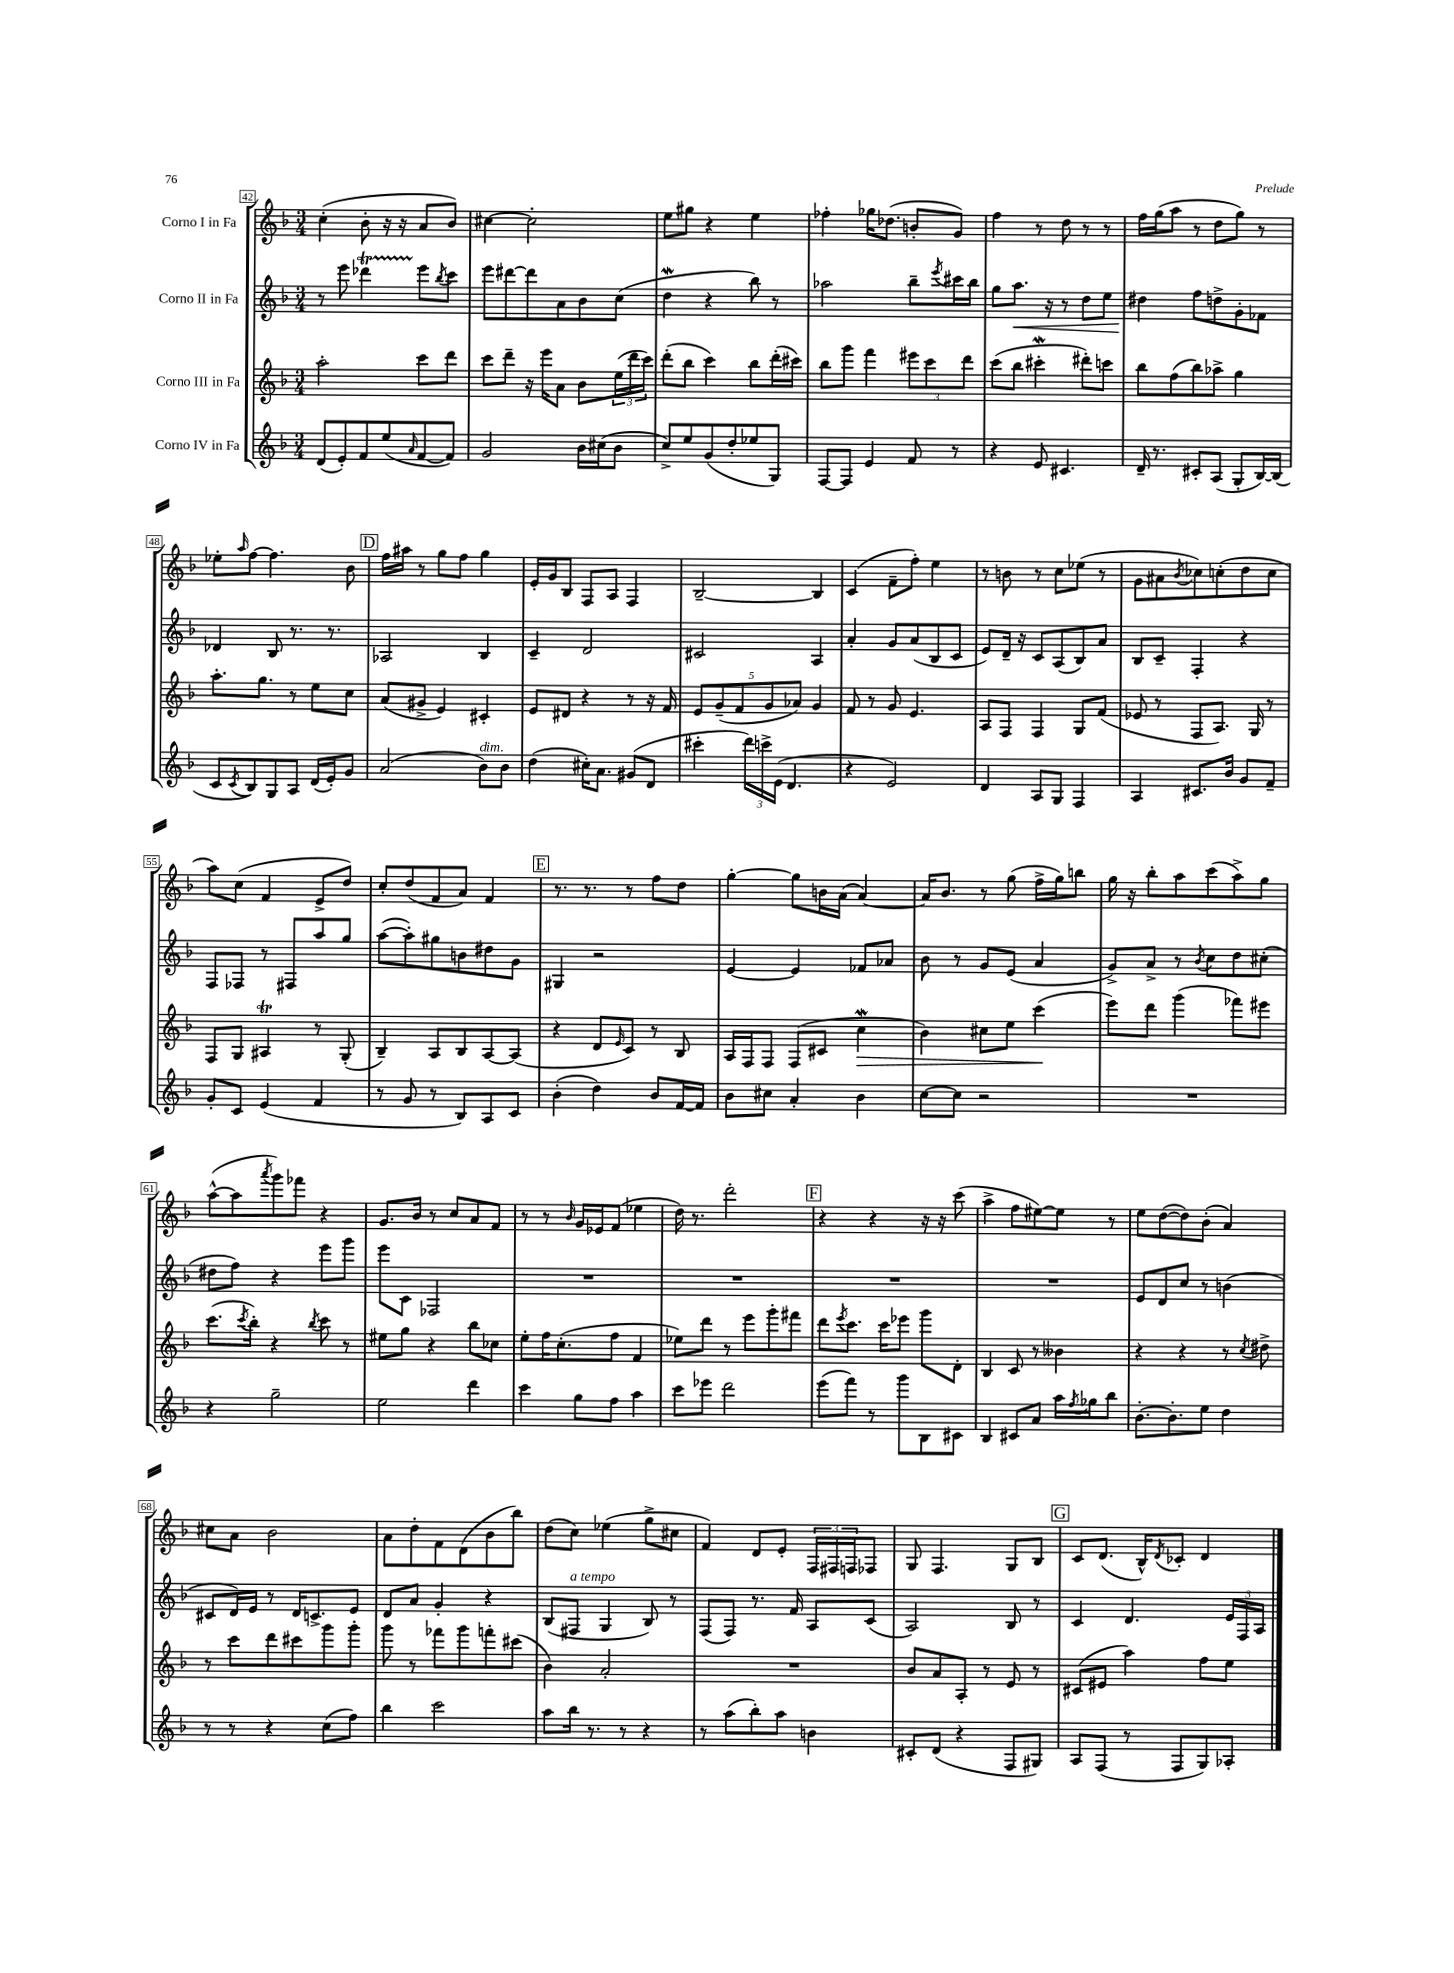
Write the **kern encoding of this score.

**kern	**kern	**dynam	**kern	**dynam	**kern
*part4	*part3	*part3	*part2	*part2	*part1
*staff4	*staff3	*staff3	*staff2	*staff2	*staff1
*I"Corno IV in Fa	*I"Corno III in Fa	*	*I"Corno II in Fa	*	*I"Corno I in Fa
*clefG2	*clefG2	*	*clefG2	*	*clefG2
*k[b-]	*k[b-]	*	*k[b-]	*	*k[b-]
*M3/4	*M3/4	*	*M3/4	*	*M3/4
=42	=42	=42	=42	=42	=42
(8d/L	2aa'\	.	8r	.	(4cc'\
8e'/)	.	.	8eee\	.	.
8f/	.	.	4ddd-XT\	.	8b-'\
(8ee/	.	.	.	.	16r
.	.	.	.	.	16r
16qqa/	.	.	.	.	.
[8f/	8ccc\L	.	8eee\L	.	8a/L
.	.	.	8qbb-/	.	.
8f/J])	8ddd\J	.	8ccc\J	.	8b-/J)
=43	=43	=43	=43	=43	=43
2g/	8ccc\L	.	8eee\L	.	[4cc#X\
.	8ddd~\J	.	[8ddd#X\	.	.
.	16r	.	8ddd#\]	.	2cc#'\]
.	16eee\KL	.	.	.	.
.	8a\J	.	8a\	.	.
16b-\LL	8b-\L	.	8b-\	.	.
(16cc#X\J	.	.	.	.	.
8b-\J	(24ee\L	.	(8cc\J	.	.
.	24ddd\	.	.	.	.
.	24ccc\JJ)	.	.	.	.
=44	=44	=44	=44	=44	=44
8cc^/L)	(8ddd'\L	.	4ddW\	.	8ee\L
8ee/	8bb-\J	.	.	.	8gg#X\J
(8g/	4ccc\)	.	4r	.	4r
8dd'/	.	.	.	.	.
8ee-X/	8bb-\L	.	8bb-\)	.	4ee\
8G/J)	(16ddd'\L	.	8r	.	.
.	16ccc#X\JJ)	.	.	.	.
=45	=45	=45	=45	=45	=45
[8F/L	8bb-\L	.	2aa-X\	.	4ff-X'\
8F/J]	8ggg\J	.	.	.	.
4e/	4fff\	.	.	.	16gg-X\KL
.	.	.	.	.	(8.dd-X\J
8f/	12eee#X\L	.	8bb-~\L	.	8bn'/L
.	12ccc\	.	.	.	.
.	.	.	8qeee/	.	.
8r	.	.	16ccc#X\L	.	8g/J)
.	12ddd\J	.	.	.	.
.	.	.	16bb-\JJ	.	.
=46	=46	=46	=46	=46	=46
4r	(8ccc\L	.	8gg\L	.	4ff\
!	!	!	!	!LO:HP:b	!
.	8bb-\J	.	8.aa\J	<	.
8e/	4ccc#XW'\	.	.	.	8r
.	.	.	16r	.	.
4.c#X/	.	.	8r	.	8dd\
.	8ddd#X'\L)	.	8dd\L	.	8r
.	8cccn\J	.	8ee\J	.	8r
=47	=47	=47	=47	=47	=47
16d~/	8bb-\L	.	4dd#X\	.	16ff\LL
8.r	.	.	.	.	(16gg\J
.	(8ff\	.	.	.	8aa\J
8c#X'/L	8bb-\)	.	8ff\L	[	8r
(8A/J	8aa-X^\J	.	8ddn^\	.	8dd\L
8G'/L	4gg\	.	8g'\	.	8gg\J)
[16B-/L)	.	.	8f-X\J	.	8r
(16B-/JJ]	.	.	.	.	.
!!LO:LB:g=z
=48	=48	=48	=48	=48	=48
8c/L	8.aa'\L	.	4d-X/	.	8ee-X'\L
8qc/	.	.	.	.	16qqaa/
8B-/)	.	.	.	.	[8ff\J
.	8.gg\J	.	.	.	.
8G/	.	.	8B-/	.	4.ff\]
8A/J	8r	.	8.r	.	.
(16d/LL	8ee\L	.	.	.	.
16e'/J)	.	.	8.r	.	.
8g/J	8cc\J	.	.	.	8b-\
!!LO:REH:place=s1:t=D
=49	=49	=49	=49	=49	=49
(2a/	(8a/L	.	2A-X/	.	16ff\LL
.	.	.	.	.	16aa#X\JJ
.	8g#X^/J	.	.	.	8r
.	4e/)	.	.	.	8gg\L
.	.	.	.	.	8ff\J
!LO:TX:a:i:t=dim.	!	!	!	!	!
8b-\L)	4c#X'/	.	4B-/	.	4gg\
8b-\J	.	.	.	.	.
=50	=50	=50	=50	=50	=50
(4dd\	8e/L	.	4c~/	.	16e'/LL
.	.	.	.	.	16g/J
.	8d#X/J	.	.	.	8B-/J
16cc#X'\KL)	4r	.	2d/	.	8F/L
8.a\J	.	.	.	.	.
.	.	.	.	.	8A/J
(8g#X/L	8r	.	.	.	4F/
8d/J	16r	.	.	.	.
.	16f/	.	.	.	.
=51	=51	=51	=51	=51	=51
4ccc#X'\	10e/L	.	2c#X/	.	[2B-~/
.	(10g~/	.	.	.	.
.	10f/	.	.	.	.
24ddd\LL)	.	.	.	.	.
24cccn^\	.	.	.	.	.
.	10g/	.	.	.	.
(24e\JJ	.	.	.	.	.
4.d/	.	.	.	.	.
.	10a-X/J)	.	.	.	.
.	4g/	.	4A/	.	4B-/]
=52	=52	=52	=52	=52	=52
4r	8f/	.	4a'/	.	(4c/
.	8r	.	.	.	.
2e/)	8g/	.	8g/L	.	8f~\L
.	4.e/	.	(8a/	.	8ff'\J)
.	.	.	8B-/	.	4ee\
.	.	.	8c/J	.	.
=53	=53	=53	=53	=53	=53
4d/	8A/L	.	8e/L)	.	8r
.	8F/J	.	16d~/Jk	.	8bn\
.	.	.	16r	.	.
8A/L	4F/	.	8c/L	.	8r
8G/J	.	.	(8A/	.	8cc\L
4F/	8G/L	.	8B-/)	.	(8ee-X\J
.	(8f/J	.	8a/J	.	8r
=54	=54	=54	=54	=54	=54
4A/	8e-X/	.	8B-/L	.	8g\L
.	8r	.	8c~/J	.	8a#X\
.	.	.	.	.	8qb-/
8.c#X/L	8F/L	.	4F'/	.	8cc-X\)
.	8.A/J)	.	.	.	(8ccn'\
16b-/Jk	.	.	.	.	.
8g/L	.	.	4r	.	8dd\
.	16G/	.	.	.	.
8f~/J	8r	.	.	.	8cc\J
!!LO:LB:g=z
=55	=55	=55	=55	=55	=55
8g'/L	8F/L	.	8F/L	.	8aa\L)
8c/J	8G/J	.	8F-X/J	.	(8cc\J
(4e/	4A#Xt/	.	8r	.	4f/
.	.	.	8F#X/L	.	.
4f/	8r	.	8aa/	.	8e^/L
.	(8G'/	.	8gg/J	.	8dd/J)
=56	=56	=56	=56	=56	=56
8r	4B-~/)	.	([8aa\L	.	8cc'/L
8g/	.	.	8aa'\])	.	(8dd/
8r	8A/L	.	8gg#X\	.	8f/
8B-/L)	8B-/	.	8bn\	.	8a/J)
8A/	[8A/	.	8dd#X\	.	4f/
8c/J	(8A/J]	.	8g\J	.	.
!!LO:REH:place=s1:t=E
=57	=57	=57	=57	=57	=57
(4b-'\	4r	.	4G#X/	.	8.r
.	.	.	.	.	8.r
4dd\)	8d/L	.	2r	.	.
.	16qqe/	.	.	.	.
.	8c/J)	.	.	.	8r
8b-/L	8r	.	.	.	8ff\L
[16f/L	8B-/	.	.	.	8dd\J
16f/JJ]	.	.	.	.	.
=58	=58	=58	=58	=58	=58
8b-\L	16A/LL	.	[4e/	.	[4gg'\
.	16F/J	.	.	.	.
8cc#X\J	8F/J	.	.	.	.
4a'/	(8F/L	.	4e/]	.	8gg\L]
.	8c#X/J	.	.	.	16bn\L
.	.	.	.	.	(16a\JJ
!	!	!LO:HP:b	!	!	!
4b-\	4ccW\	>	8f-X/L	.	[4a/)
.	.	.	8a-X/J	.	.
=59	=59	=59	=59	=59	=59
[8cc\L	4b-\)	.	8b-\	.	16a/KL]
.	.	.	.	.	8.b-/J
8cc\J]	.	.	8r	.	.
2r	8cc#X\L	.	8g/L	.	8r
.	8ee\J	.	(8e/J	.	(8gg\
.	(4ccc\	.	4a/	.	16ff^\LL
.	.	.	.	.	16gg\J)
.	.	.	.	.	8bbn\J
.	.	]	.	.	.
=60	=60	=60	=60	=60	=60
2.r	8eee\L)	.	8g^/L)	.	16gg\
.	.	.	.	.	16r
.	8ddd\J	.	8a^/J	.	8bb-'\L
.	(4ggg\	.	8r	.	8aa\
.	.	.	8qb-/	.	.
.	.	.	8cc\L	.	(8ccc\
.	8fff-X\L)	.	8dd\	.	8aa^\)
.	8eee#X\J	.	(8cc#X'\J	.	8gg\J
!!LO:LB:g=z
=61	=61	=61	=61	=61	=61
4r	(8.ccc\L	.	8dd#X\L	.	([8aa^^\L
.	.	.	8ff\J)	.	8aa\]
.	8qccc/	.	.	.	.
.	16bb-'\Jk)	.	.	.	.
.	.	.	.	.	8qaaa/
2gg~\	4r	.	4r	.	8ggg\)
.	.	.	.	.	8fff-X\J
.	8qbb-/	.	.	.	.
.	8ccc\	.	8eee\L	.	4r
.	8r	.	8ggg\J	.	.
=62	=62	=62	=62	=62	=62
2ee\	8ee#X\L	.	8eee\L	.	8.g/L
.	8gg\J	.	8c\J	.	.
.	.	.	.	.	16b-/Jk
.	4r	.	2F-X/	.	8r
.	.	.	.	.	8cc/L
4ddd\	8bb-\L	.	.	.	8a/
.	8cc-X\J	.	.	.	8f/J
=63	=63	=63	=63	=63	=63
4ccc\	8ee'\L	.	2.r	.	8r
.	16ff\K	.	.	.	8r
.	(8.cc'\	.	.	.	.
.	.	.	.	.	16qqb-/
8gg\L	.	.	.	.	16g/LL
.	.	.	.	.	16e-X/J
8ff\J	8ff\J	.	.	.	(8f/J
4aa\	4f/	.	.	.	4ee-X\
=64	=64	=64	=64	=64	=64
8ccc\L	8ee-X\L)	.	2.r	.	16dd\)
.	.	.	.	.	8.r
8eee-X\J	8ddd\J	.	.	.	.
2ddd\	8r	.	.	.	2ddd'\
.	8eee\L	.	.	.	.
.	8ggg'\	.	.	.	.
.	8fff#X\J	.	.	.	.
!!LO:REH:place=s1:t=F
=65	=65	=65	=65	=65	=65
(8eee\L	8ddd\L	.	2.r	.	4r
.	8qeee/	.	.	.	.
8fff\J)	8.ccc\J	.	.	.	.
8r	.	.	.	.	4r
.	16ccc\KL	.	.	.	.
8ggg\L	8eee-X\J	.	.	.	.
8B-\	8ggg\L	.	.	.	16r
.	.	.	.	.	16r
8c#X\J	8d'\J	.	.	.	(8ccc\
=66	=66	=66	=66	=66	=66
4B-/	4B-/	.	2.r	.	4aa^\
8c#X/L	8c/	.	.	.	8ff\L
8a/J	8r	.	.	.	[8ee#X\)
16aa\LL	4b--X\	.	.	.	8ee#\J]
8qff/	.	.	.	.	.
16gg-X\J	.	.	.	.	.
8bb-\J	.	.	.	.	8r
=67	=67	=67	=67	=67	=67
[8.b-'\L	4r	.	8e/L	.	8ee\L
.	.	.	8d/	.	([8dd\
8.b-'\]	.	.	.	.	.
.	4r	.	8cc/J	.	8dd\])
8ee\J	.	.	8r	.	(8b-'\J
4dd\	8r	.	(4bn\	.	4a/)
.	8qcc/	.	.	.	.
.	8dd#X^\	.	.	.	.
!!LO:LB:g=z
=68	=68	=68	=68	=68	=68
8r	8r	.	8c#X/L	.	8cc#X\L
8r	8ccc\L	.	16d/L)	.	8a\J
.	.	.	16e/JJ	.	.
4r	8ddd\	.	8r	.	2b-\
.	8ccc#X\	.	16d/KL	.	.
.	.	.	8.cn^/	.	.
(8cc\L	8ggg\	.	.	.	.
8ff\J)	8ggg'\J	.	8e/J	.	.
=69	=69	=69	=69	=69	=69
4bb-\	8ggg\	.	8d/L	.	8a\L
.	8r	.	8a/J	.	8dd'\
2ccc\	8fff-X\L	.	4g'/	.	8f\
.	8ggg\	.	.	.	(8d\
.	8fffn'\	.	4r	.	8b-\
.	(8ccc#X\J	.	.	.	8bb-\J)
=70	=70	=70	=70	=70	=70
8aa\L	4b-\)	.	(8B-/L	.	(8dd\L
!	!	!	!LO:TX:a:i:t=a tempo	!	!
16bb-\Jk	.	.	8F#X/J	.	8cc\J)
8.r	.	.	.	.	.
.	2a'/	.	4G/	.	(4ee-X\
8r	.	.	.	.	.
4r	.	.	8B-/)	.	8gg^\L
.	.	.	8r	.	8cc#X\J
=71	=71	=71	=71	=71	=71
8r	2.r	.	(8F/L	.	4f/)
(8aa\L	.	.	8F/J)	.	.
8bb-'\)	.	.	8.r	.	8d/L
8aa\J	.	.	.	.	8e'/J
.	.	.	16f/	.	.
4bn\	.	.	8A/L	.	24F/LL
.	.	.	.	.	24F#X/
.	.	.	.	.	24Fn/J
.	.	.	(8c/J	.	8F-X/J
=72	=72	=72	=72	=72	=72
8c#X'/L	8b-/L	.	2A/)	.	8G/
(8d/J	8a/	.	.	.	4.F/
4r	8A'/J	.	.	.	.
.	8r	.	.	.	.
8F/L	8e/	.	8B-/	.	8G/L
8G#X/J)	8r	.	8r	.	8B-/J
!!LO:REH:place=s1:t=G
=73	=73	=73	=73	=73	=73
8A/L	(8c#X/L	.	4c/	.	8c/L
(8F/J	8e#X/J	.	.	.	(8.d/J
8r	4aa\)	.	4.d/	.	.
.	.	.	.	.	16B-^^/KL)
.	.	.	.	.	8qd/
8F/L	.	.	.	.	8c-X'/J
8G/)	8ff\L	.	.	.	4d/
8A-X'/J	8ee\J	.	24e/LL	.	.
.	.	.	24F/	.	.
.	.	.	24A/JJ	.	.
==	==	==	==	==	==
*-	*-	*-	*-	*-	*-
